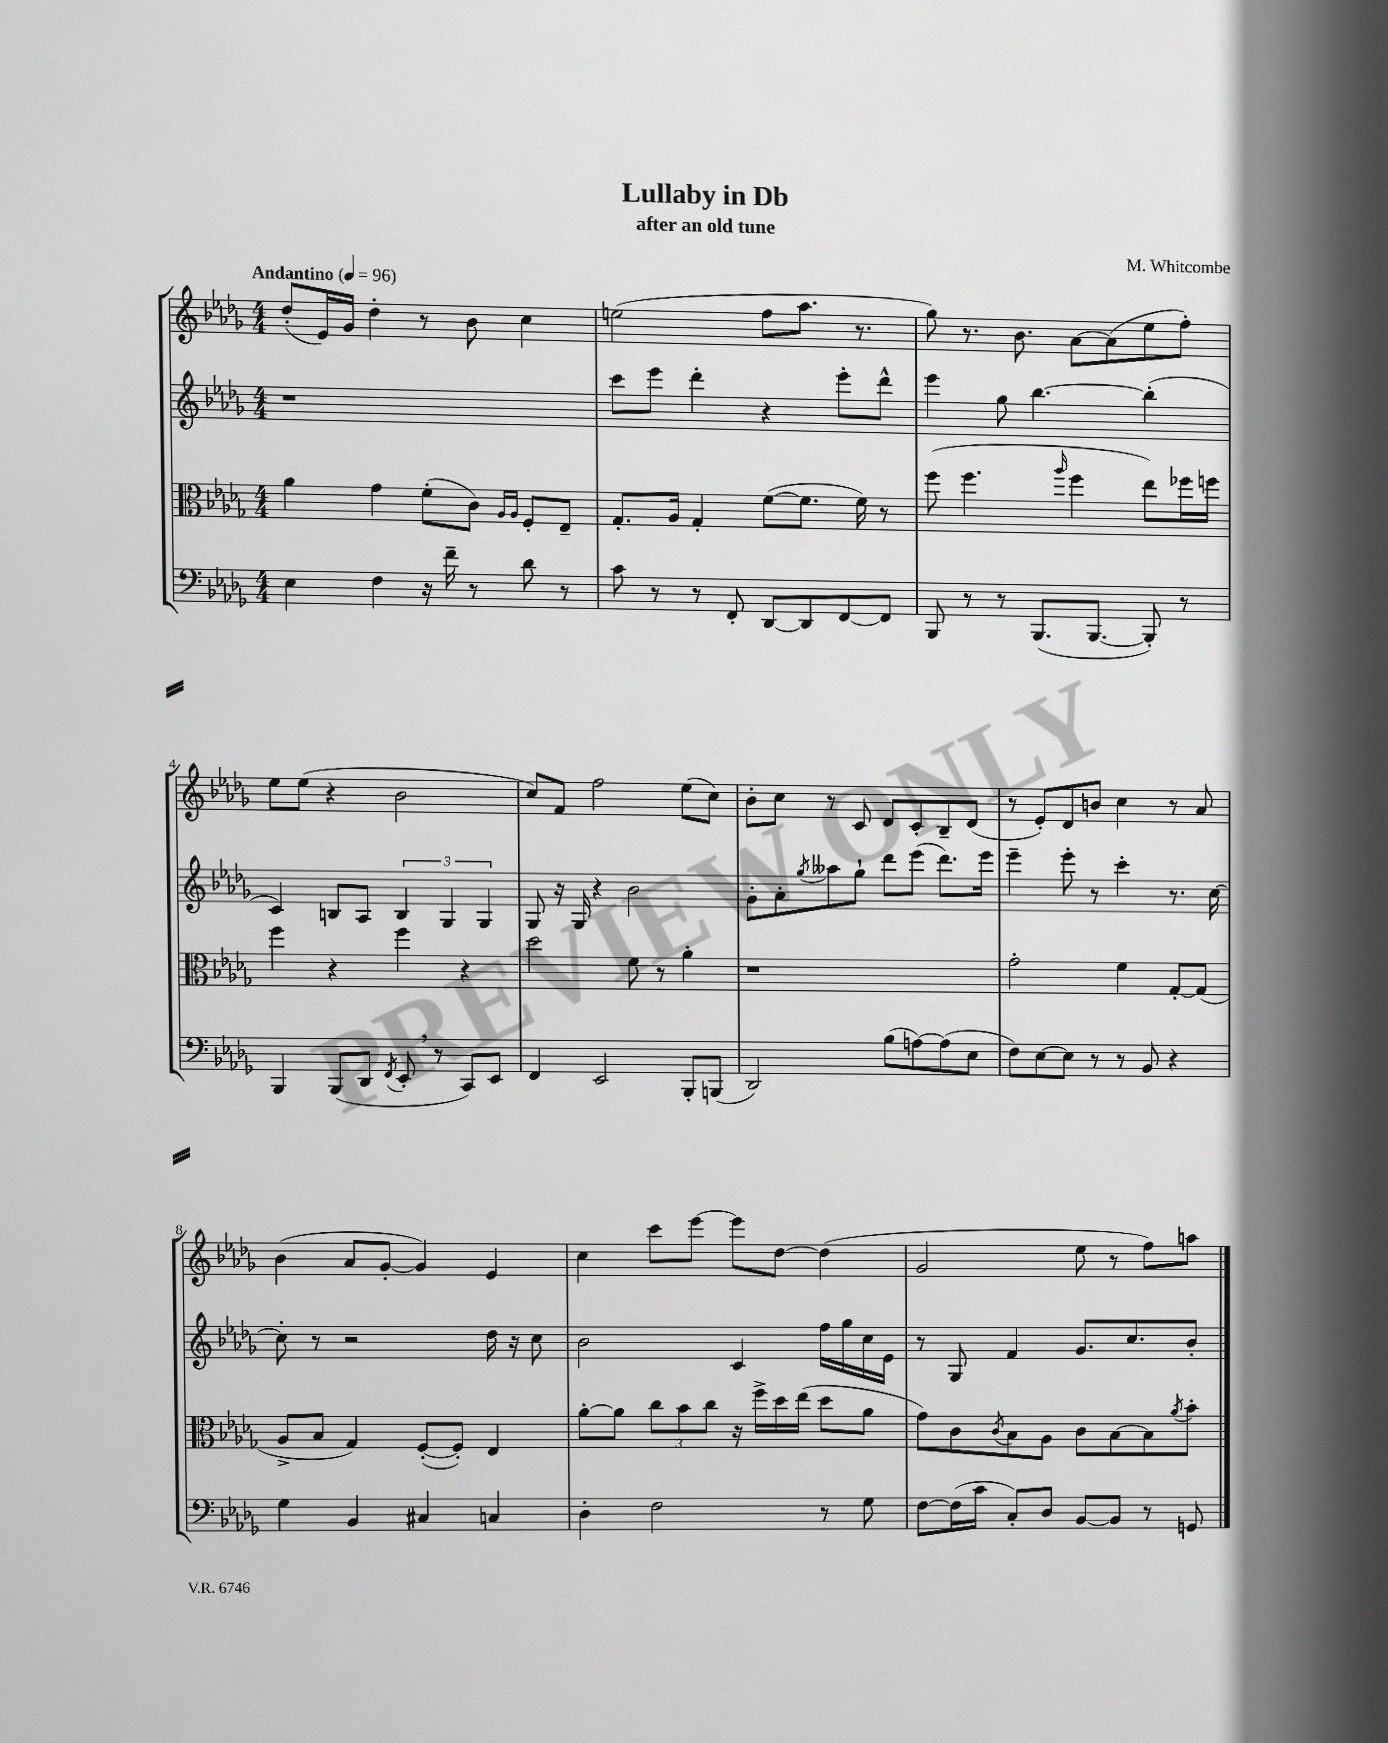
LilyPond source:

\header { title = "Lullaby in Db" composer = "M. Whitcombe" subtitle = "after an old tune" }
<<
\new StaffGroup <<
\new Staff = "s0" {
    \clef treble \key des \major \numericTimeSignature \time 4/4 \tempo "Andantino" 4 = 96
    des''8-.( ees'16) ges'16 des''4-. r8 bes'8 c''4 |
    e''2( f''8 aes''8. r8. |
    ges''8) r8. bes'8. aes'8~ aes'8( ees''8 f''8-.) |
    ees''8 ees''8( r4 bes'2 |
    c''8) f'8 f''2 ees''8( c''8) |
    bes'8-. c''8 r8 c'8 des'8 c'8-. bes8-- des'8( |
    r8 ees'8-.) des'8 b'8 c''4 r8 aes'8 |
    bes'4( aes'8 ges'8~-. ges'4) ees'4 |
    c''4 c'''8 ees'''8~ ees'''8 des''8~ des''4( |
    ges'2 ees''8 r8 f''8) a''8 \bar "|." |
}
\new Staff = "s1" {
    \clef treble \key des \major \numericTimeSignature \time 4/4
    r1 |
    c'''8 ees'''8 des'''4-. r4 ees'''8-. des'''8-^ |
    ees'''4 ges''8 bes''4.~ bes''4-.( |
    c'4) b8 aes8 \tuplet 3/2 { b4 ges4 ges4 } |
    ges8 r16 ges16 r4 bes'2 |
    ges'8-. aes'8-. \acciaccatura { ges''8 } aeses''8 ges''8-! des'''8 ees'''8( des'''8.) ees'''16 |
    ees'''4-- ees'''8-. r8 c'''4-. r8. c''16~ |
    c''8-. r8 r2 des''16 r16 c''8 |
    bes'2 c'4 f''16 ges''16 c''16 ees'16 |
    r8 ges8 f'4 ges'8. c''8. bes'8-. \bar "|." |
}
\new Staff = "s2" {
    \clef alto \key des \major \numericTimeSignature \time 4/4
    aes'4 ges'4 f'8-.( c'8) \grace { aes16 aes16 } f8-. ees8-- |
    ges8.-. aes16 ges4-. f'8~( f'8. f'16) r8 |
    f''8( f''4. \grace { aes''16 } f''4 ees''8) fes''16 f''16 |
    f''4 r4 f''4 r4 |
    des''2 f'8 r8 aes'4-. |
    r1 |
    ges'2-. f'4 ges8~-. ges8( |
    aes8-> bes8 ges4) f8~-.( f8-.) ees4 |
    aes'8~-. aes'8 \tuplet 3/2 { c''8 bes'8 c''8 } r16 f''16-> des''16 ees''16( des''8 aes'8 |
    ges'8) c'8 \acciaccatura { c'8 } bes8 aes8 c'8 bes8~ bes8 \acciaccatura { aes'8 } bes'8-. \bar "|." |
}
\new Staff = "s3" {
    \clef bass \key des \major \numericTimeSignature \time 4/4
    ees4 f4 r16 f'16-- r8 des'8 r8 |
    c'8 r8 r8 f,8-. des,8~ des,8 f,8~ f,8 |
    bes,,8 r8 r8 bes,,8.( bes,,8.~ bes,,8-.) r8 |
    bes,,4 bes,,8( des,8 \acciaccatura { f,8 } ees,8-. \breathe r8 c,8) ees,8 |
    f,4 ees,2 bes,,8-. b,,8( |
    des,2) bes8( a8~) a8( ees8 |
    f8) ees8~ ees8 r8 r8 bes,8 r4 |
    ges4 bes,4 cis4 c4 |
    des4-. f2 r8 ges8 |
    f8~ f16( c'16 c8-.) des8 bes,8~ bes,8 r8 g,8 \bar "|." |
}
>>
>>
